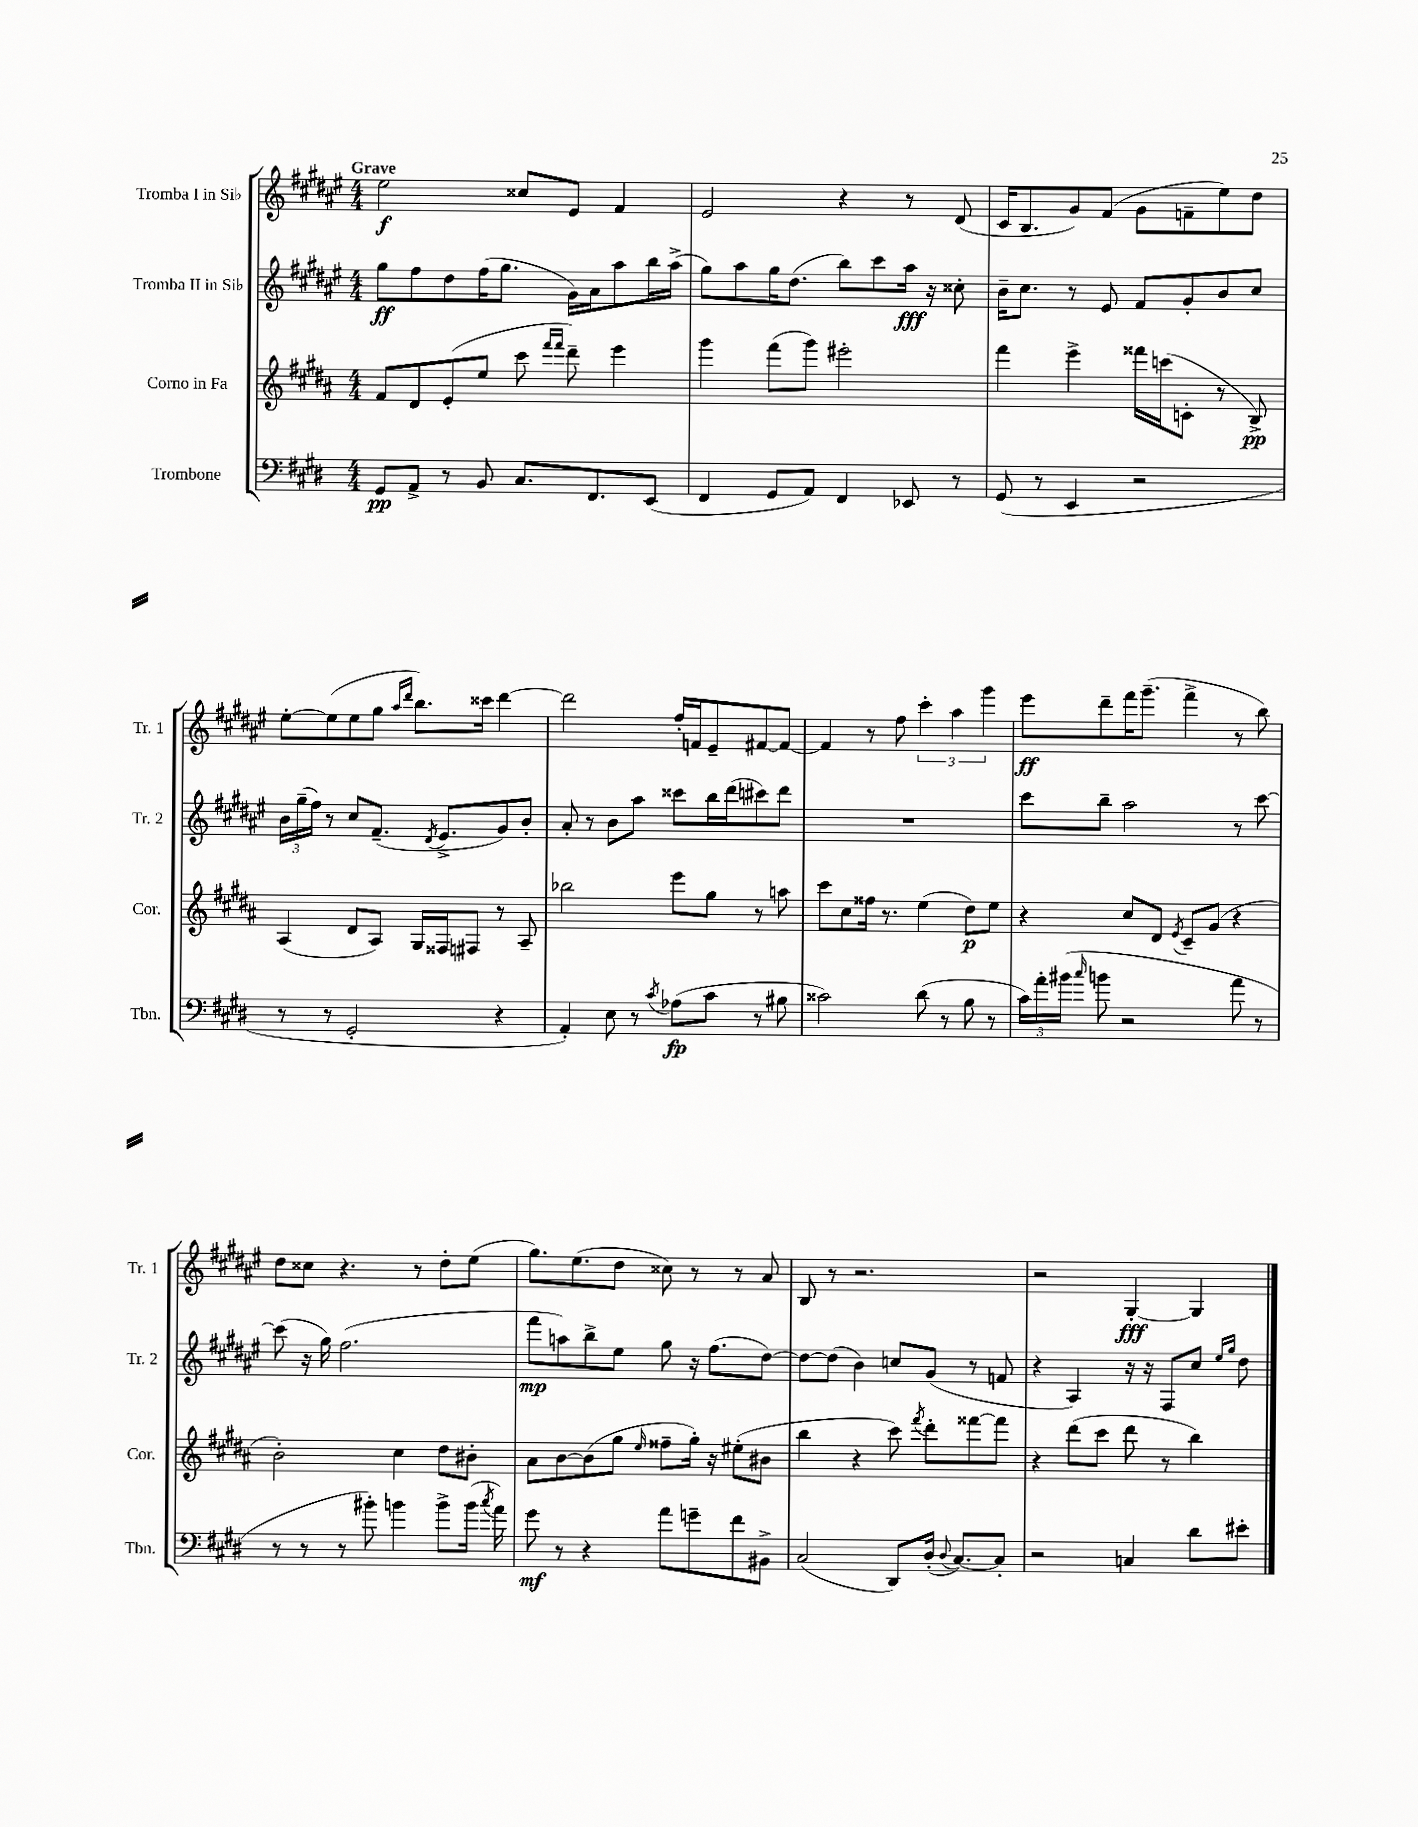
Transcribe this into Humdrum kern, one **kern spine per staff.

**kern	**kern	**kern	**kern
*staff4	*staff3	*staff2	*staff1
*clefF4	*clefG2	*clefG2	*clefG2
*k[f#c#g#d#]	*k[f#c#g#d#a#]	*k[f#c#g#d#a#e#]	*k[f#c#g#d#a#e#]
*M4/4	*M4/4	*M4/4	*M4/4
8GG#/L	8f#/L	8gg#\L	2ee#\
8AA^/J	8d#/	8ff#\	.
8r	(8e'/	8dd#\	.
8BB/	8ee/J	(16ff#\K	.
.	.	8.gg#\J	.
8.C#/L	8ccc#\	.	8cc##/L
.	16qqfff#/LL	.	.
.	16qqfff#/JJ	.	.
.	8ddd#~\)	16g#\LL)	8e#/J
8.FF#/	.	16a#\J	.
.	4eee\	8aa#\	4f#/
(8EE/J	.	16bb\L	.
.	.	(16aa#^\JJ	.
=	=	=	=
4FF#/	4ggg#\	8gg#\L)	2e#/
.	.	8aa#\	.
8GG#/L	(8fff#\L	16gg#\K	.
.	.	(8.dd#\J	.
8AA/J)	8ggg#\J)	.	.
4FF#/	2eee#'\	8bb\L)	4r
.	.	8ccc#\	.
8EE-/	.	16aa#\Jk	8r
.	.	16r	.
8r	.	8cc##'\	(8d#/
=	=	=	=
(8GG#/	4fff#\	16b~\LK	16c#/LK
.	.	8.cc#\J	8.B/
8r	.	.	.
4EE/	4eee^\	8r	8g#/)
.	.	8e#/	(8f#/J
2r	16fff##\LL	8f#/L	8g#\L
.	(16ccc\J	.	.
.	8c'\J	8g#'/	8f~\
.	8r	8b/	8ee#\)
.	8B^/)	8cc#/J	8dd#\J
=	=	=	=
8r	(4A#/	24b\LL	[8ee#'\L
.	.	(24gg#~\	.
.	.	24ff#\JJ)	.
8r	.	8r	(8ee#\]
2GG#'/	8d#/L	8cc#/L	8ee#\
.	8A#/J)	(8.f#~/J	8gg#\J
.	.	.	16qqaa#/LL
.	.	.	16qqddd#/JJ
.	16G#/LL	.	8.bb\L)
.	.	8qd#/	.
.	16F##/J	8.e#^/L	.
.	8F#/J	.	.
.	.	.	16ccc##\Jk
4r	8r	8g#/)	[4ddd#\
.	8A#~/	8b'/J	.
=	=	=	=
4AA'/)	2bb-\	8a#'/	2ddd#\]
.	.	8r	.
8E\	.	8b\L	.
8r	.	8aa#\J	.
8qc#/	.	.	.
(8A-\L	8eee\L	8ccc##\L	16ff#'/LL
.	.	.	16f/J
8c#\J	8gg#\J	16bb\L	8e#~/
.	.	(16ddd#\J	.
8r	8r	8ccc#\)	[8f#/
8B#\	8aa\	8ddd#\J	8f#/_J
=	=	=	=
2c##\)	8ccc#\L	1r	4f#/]
.	8cc#\	.	.
.	16ff##\Jk	.	8r
.	8.r	.	.
.	.	.	8ff#\
(8d#\	(4ee\	.	6ccc#'\
8r	.	.	.
.	.	.	6aa#\
8B\	8dd#\L)	.	.
.	.	.	6ggg#\
8r	8ee\J	.	.
=	=	=	=
24c#\LL)	4r	8ccc#\L	8eee#\L
24a'\	.	.	.
(24b#\JJ	.	.	.
16qqcc#/	.	.	.
8b\	.	8bb~\J	8ddd#~\
2r	8cc#/L	2aa#\	16fff#\K
.	.	.	(8.ggg#~\J
.	8d#/J	.	.
.	8qe/	.	.
.	8c#~/L	.	4fff#^\
.	(8g#/J	.	.
8a\	4r	8r	8r
8r	.	[8ccc#\	8bb\)
=	=	=	=
8r	2b'\)	(8ccc#\]	8dd#\L
8r	.	16r	8cc##\J
.	.	16gg#\)	.
8r	.	(2.ff#\	4.r
8b#'\)	.	.	.
4b\	4cc#\	.	.
.	.	.	8r
8b^\L	8dd#\L	.	8dd#'\L
(16b\Jk	8b#'\J	.	(8ee#\J
8qcc#/	.	.	.
16a\)	.	.	.
=	=	=	=
8g#\	8a#\L	8fff#\L	8.gg#\L)
8r	[8b\	8aa\)	.
.	.	.	(8.ee#\
4r	(8b\]	8bb^\	.
.	8gg#\J	8ee#\J	8dd#\J
.	16qqee/	.	.
8a\L	8ff##~\L	8gg#\	8cc##\)
8g~\	16gg#'\Jk)	16r	8r
.	16r	(8.ff#\L	.
8f#\	(8ee#'\L	.	8r
8BB#^\J	8b#\J	[8dd#\J)	8a#/
=	=	=	=
(2C#/	4bb\	8dd#\_L	8B/
.	.	(8dd#\]J	8r
.	4r	4b\)	2.r
8DD#/L)	8ccc#\)	8cc/L	.
.	8qfff#/	.	.
(16D#'/Jk	8ddd#'\L	(8g#/J	.
8qqD#/	.	.	.
[8.C#/L)	.	.	.
.	[8fff##\	8r	.
8C#'/]J	8fff##\]J	8f/	.
=	=	=	=
2r	4r	4r	2r
.	(8ddd#\L	4A#/)	.
.	8ccc#\J	.	.
4C/	8ddd#\	16r	[4G#'/
.	.	16r	.
.	8r	8F#/L	.
8d#\L	4bb\)	8cc#/J	4G#/]
.	.	16qqee#/LL	.
.	.	16qqgg#/JJ	.
8e#'\J	.	8dd#\	.
==	==	==	==
*-	*-	*-	*-
